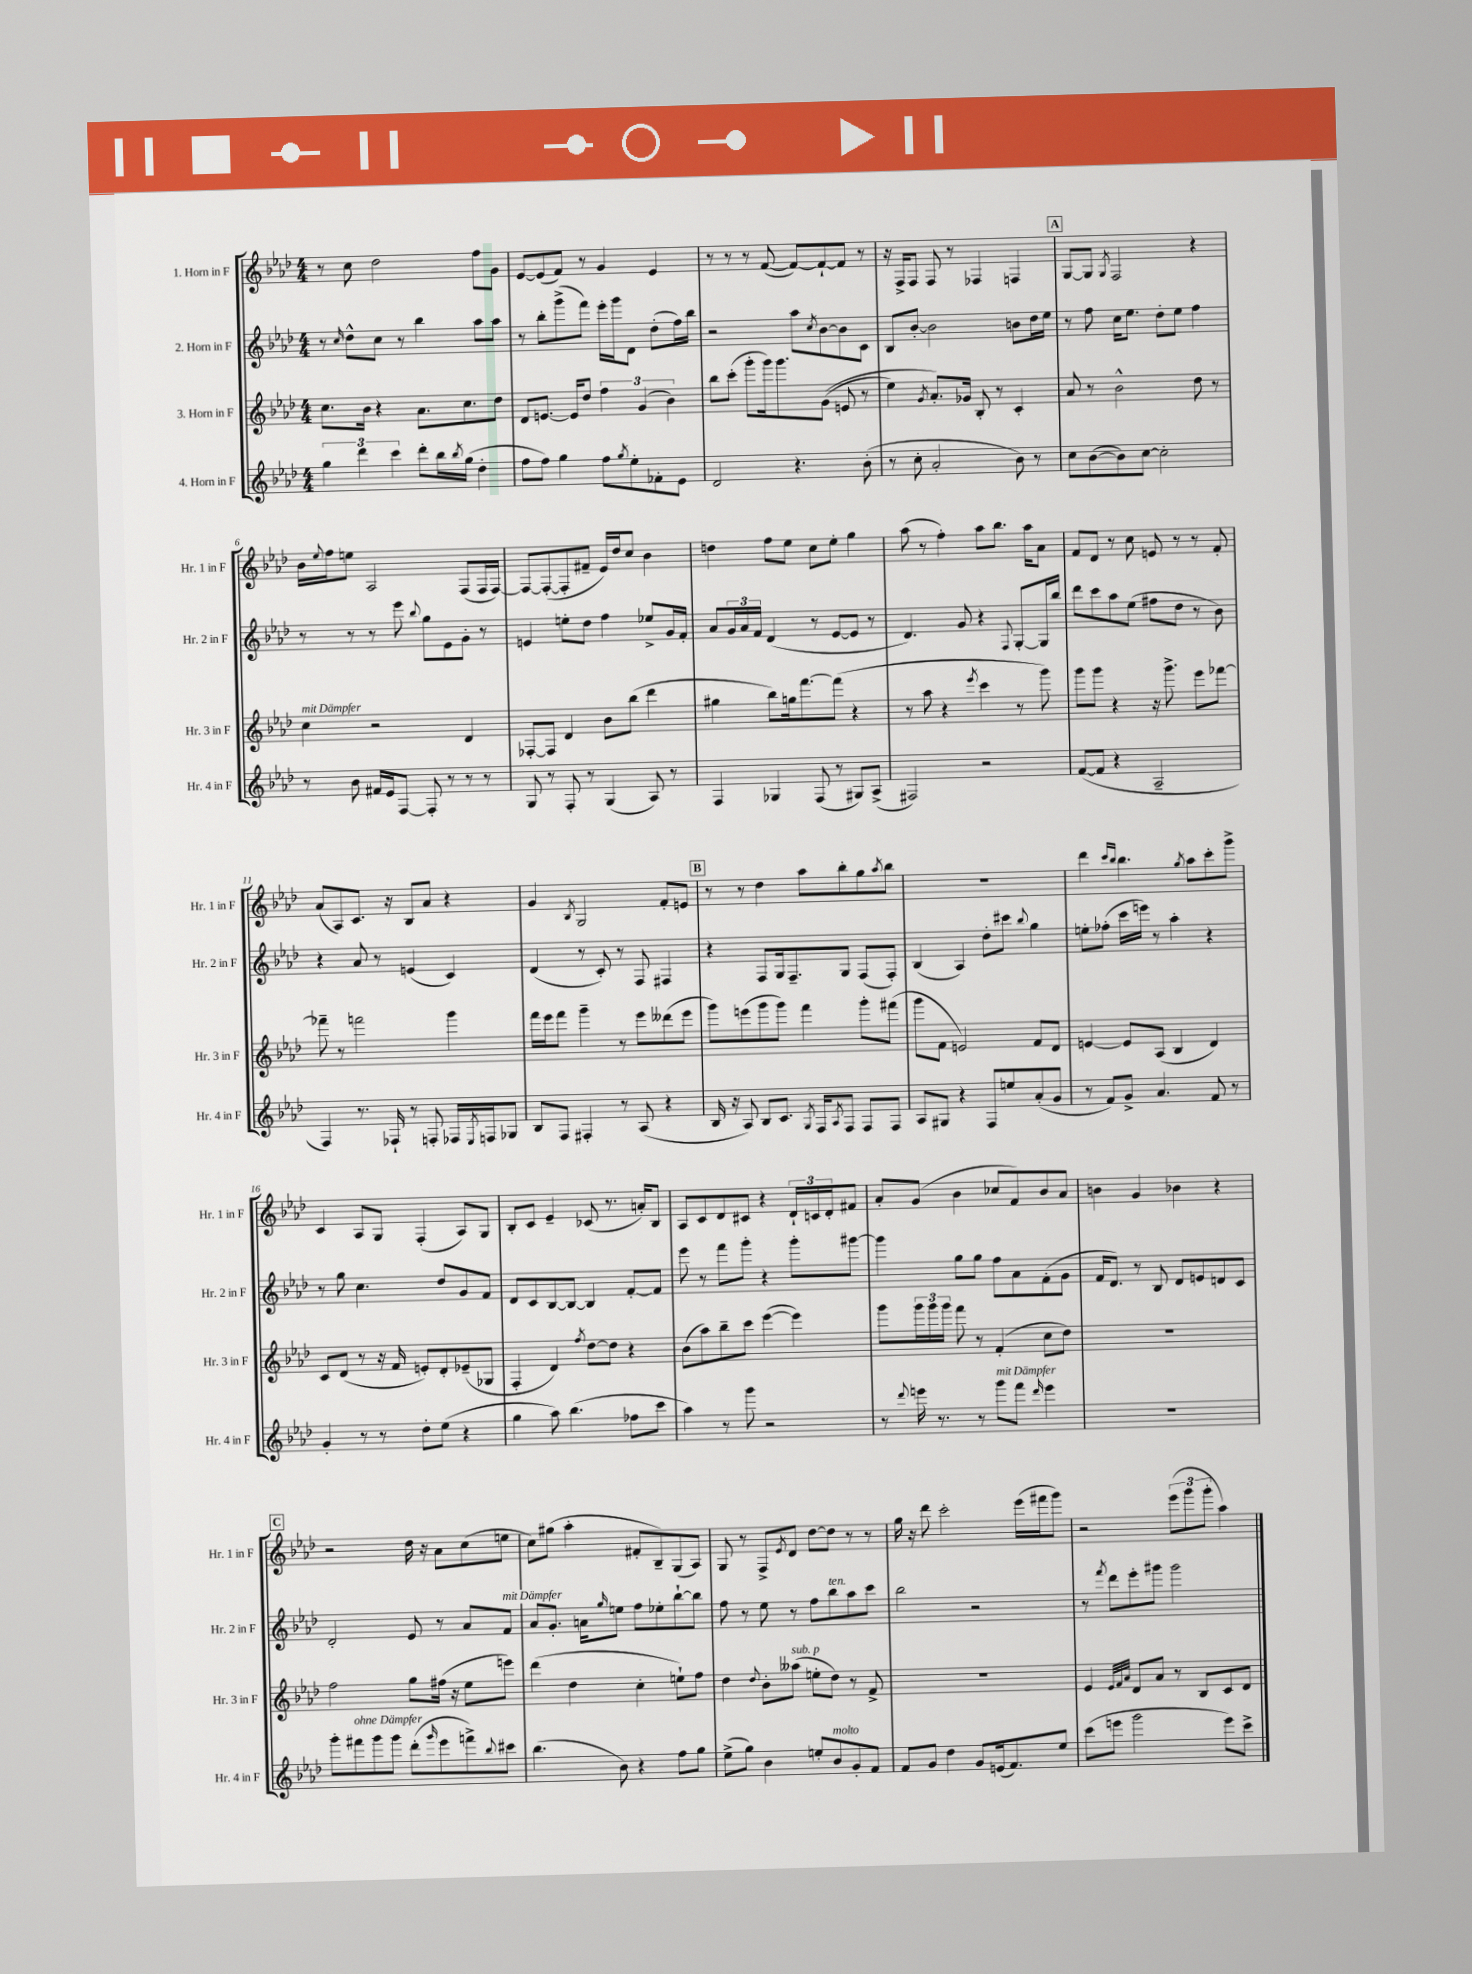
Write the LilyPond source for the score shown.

<<
\new StaffGroup <<
\new Staff = "s0" \with { instrumentName = "1. Horn in F" shortInstrumentName = "Hr. 1 in F" } {
    \clef treble \key aes \major \numericTimeSignature \time 4/4
    r8 c''8 des''2 f''8 g'8 |
    ees'8~ ees'8( f'8) r8 g'4 ees'4 |
    r8 r8 r8 f'8~( f'8~) f'8~-! f'8 r8 |
    r16 f16-> f8 f8 r8 fes4 f4 |
    \mark \markup { \box "A" } g8~ g8 \acciaccatura { g8 } f2 r4 |
    bes'16 \appoggiatura { ees''8 } f''16 e''8 aes2 f8( f16 f16~) |
    f8~ f8~-.( f8-. fis'8-- ees'16) des''16 c''8 bes'4 |
    d''4 f''8 ees''8 c''8 ees''8-. g''4 |
    aes''8( r8 f''4-.) aes''8 bes''8. aes''16 aes'8 |
    f'8 des'8 r8 c''8 e'8 r8 r8 f'8-. |
    aes'8( aes8) c'8. r16 bes8 aes'8 r4 |
    g'4 \acciaccatura { bes8 } g2 f'8-. e'8 |
    \mark \markup { \box "B" } r8 r8 des''4 aes''8 bes''8-. g''8 \acciaccatura { aes''8 } bes''8 |
    R1 |
    des'''4 \grace { c'''16 bes''16 } bes''4. \acciaccatura { g''8 } aes''8 c'''8-. g'''8-> |
    c'4 aes8 g8 f4-.( aes8) g8 |
    bes8-. c'8 ees'4-- ces'8( r8. a'16-.) bes8 |
    aes8 c'8 des'8 cis'8 r4 \tuplet 3/2 { des'16-! c'16 des'16-. } fis'8 |
    aes'8-. g'8( bes'4 ces''8 f'8) bes'8 aes'8 |
    b'4 g'4 bes'4 r4 |
    \mark \markup { \box "C" } r2 des''16 r16 aes'8 c''8( e''8 |
    c''8) gis''8( aes''4-. fis'8-. bes8--) g8( aes8) |
    g8 r8 f8-> \acciaccatura { ees'8 } des'8 des''8~ des''8 r8 r8 |
    g''16 r16 des'''8 c'''2-. ees'''16( fis'''16 g'''8) |
    r2 \tuplet 3/2 { ees'''8( g'''8 g'''8-. } aes''4) \bar "|." |
}
\new Staff = "s1" \with { instrumentName = "2. Horn in F" shortInstrumentName = "Hr. 2 in F" } {
    \clef treble \key aes \major \numericTimeSignature \time 4/4
    r8 \grace { c''16 } des''8-^ c''8 r8 bes''4 aes''8 aes''8 |
    r8 bes''8-. g'''8->( f'''8) ees'''16-. g'''16 des'8 des''8-.( f''16) bes''16 |
    r2 aes''8 \acciaccatura { c''8 } bes'8~ bes'8 c'8 |
    bes8 bes'8~-. bes'2 b'8 des''16 ees''16 |
    \mark \markup { \box "A" } r8 f''8 c''16 ees''8. des''8-. ees''8 f''4 |
    r8 r8 r8 ees'''8 \appoggiatura { bes''8 } g''8 ees'8 g'8-. r8 |
    e'4 e''8-. des''8 f''4 ees''8-> g'16 f'16-. |
    aes'8 \tuplet 3/2 { g'16 aes'16 f'16 } des'4( r8 ees'8~ ees'8 r8 |
    des'4.) g'8 r4 \appoggiatura { f8 } g8~-. g16 bes''16 |
    des'''8 c'''8 aes''8 ees''8( fis''8 des''8 r8 bes'8) |
    r4 aes'8 r8 e'4( c'4) |
    des'4( r8 c'8-.) r8 f8 fis4 |
    \mark \markup { \box "B" } r4 f8 g16 f8.-- g8 f8( f8-.) |
    bes4( aes4) des''8-. cis'''8 \appoggiatura { bes''8 } g''4 |
    e''8-. fes''8-.( c'''16 e'''16) r8 aes''4-. r4 |
    r8 g''8 c''4. des''8 g'8 f'8 |
    des'8 c'8 bes8~ bes8~ bes4 f'8~-. f'8 |
    ees'''8 r8 f'''8 g'''8-. r4 g'''8-. gis'''8~ |
    gis'''4 g''8 g''8 f''8 aes'8 f'8-.( g'8 |
    f'16 des'8.) r8 bes8 des'8 e'8 d'8 c'8 |
    \mark \markup { \box "C" } des'2-. ees'8 r8 aes'8 f'8^\markup { \italic "mit Dämpfer" } |
    aes'8 g'8.-. a'16 \grace { g''16 } e''8 f''8 ees''8-. bes''8~-! bes''8 |
    f''8 r8 ees''8 r8 f''8 bes''8^\markup { \italic "ten." } aes''8 c'''8 |
    bes''2 r2 |
    r8 \acciaccatura { f'''8 } des'''8 ees'''8-. gis'''8 gis'''2 \bar "|." |
}
\new Staff = "s2" \with { instrumentName = "3. Horn in F" shortInstrumentName = "Hr. 3 in F" } {
    \clef treble \key aes \major \numericTimeSignature \time 4/4
    c''8. bes'16 r4 aes'8. c''8. des''8 |
    des'8 e'8.~ e'16 des''8 \tuplet 3/2 { f''4 g'4( bes'4) } |
    bes''8 c'''8-.( g'''8-. g'''16) g'''8. g'8(\( e'8 r8 |
    ees''4) \acciaccatura { g'8 } aes'8.-.\) ges'16 bes8-. r8 c'4-. |
    \mark \markup { \box "A" } aes'8 r8 bes'2-^ des''8 r8 |
    c''4^\markup { \italic "mit Dämpfer" } r2 des'4 |
    fes8~-. fes8 des'4 bes'8 bes''8( des'''4 |
    gis''4 bes''8) g''16 f'''8.~ f'''8( r4 |
    r8 aes''8 r4 \acciaccatura { ees'''8 } c'''4 r8 g'''8) |
    g'''8 g'''8 r4 r16 g'''8.-> ees'''8 fes'''8~ |
    fes'''8-- r8 f'''2 g'''4 |
    f'''16 ees'''16 f'''8 g'''4-- r8 ees'''8 deses'''8( ees'''8 |
    \mark \markup { \box "B" } g'''8) e'''8( g'''8 g'''8) f'''4 g'''8-. fis'''8( |
    g'''8 f'8 e'2) f'8 des'8 |
    e'4~ e'8 aes8( bes4 des'4) |
    c'8 des'8( r8 r16 f'16 e'8-.) des'8-. ees'8--( ges8 |
    f4-. des'4) \acciaccatura { f''8 } des''8~ des''8 r4 |
    bes'8( aes''8) bes''8-- c'''8 ees'''4~( ees'''4) |
    g'''8 \tuplet 3/2 { g'''16 g'''16 g'''16 } f'''8 r8 f'4-.( c''8 des''8) |
    R1 |
    \mark \markup { \box "C" } f''2 g''8 fis''16( r16 ees''8 e'''8) |
    des'''4( des''4 c''4-. e''8-!) f''8 |
    des''4 \appoggiatura { des''8 } bes'8-. aeses''8^\markup { \italic "sub. p" }( e''8-. des''8) r8 f'8-> |
    R1 |
    ees'4 \grace { ees'32 f'32 aes'32 } des'8 aes'8 r8 bes8 c'8 des'8 \bar "|." |
}
\new Staff = "s3" \with { instrumentName = "4. Horn in F" shortInstrumentName = "Hr. 4 in F" } {
    \clef treble \key aes \major \numericTimeSignature \time 4/4
    \tuplet 3/2 { g''4 des'''4 c'''4 } des'''8-. bes''16 \acciaccatura { bes''8 } g''16( des''4-. |
    f''8 f''8) g''4 f''8 \acciaccatura { g''8 } ees''8-. fes'8-. ees'8 |
    des'2 r4. bes'8-.( |
    r8 c''8-. aes'2-. bes'8) r8 |
    \mark \markup { \box "A" } c''8 bes'8~( bes'8) c''8~ c''2-. |
    r8 bes'8 fis'16 ees'16 f8~ f8-. r8 r8 r8 |
    g8 r8 f8-. r8 g4( aes8) r8 |
    f4 ges4 f8( r8 gis8) aes8->( |
    fis2) r2 |
    f'8~( f'8 r4 aes2-- |
    f4) r8. fes16-! r8 f8-. fes16 \acciaccatura { ees8 } f16 ges8 |
    bes8 f8 fis4-. r8 aes8( r4 |
    \mark \markup { \box "B" } bes16 r16 aes8) bes8 c'8. \acciaccatura { g8 } f16 \acciaccatura { aes8 } f8 f8 f8 |
    aes8 gis8 r4 f8 e''8 aes'8-.( g'8 |
    r8 f'8) g'8-> aes'4. f'8 r8 |
    g'4-. r8 r8 des''8-. ees''8( r4 |
    g''4 aes''8) bes''4.( fes''8 c'''8 |
    aes''4) r8 g'''8 r2 |
    r8 \appoggiatura { des'''8 } e'''16 r8. r8 g'''8^\markup { \italic "mit Dämpfer" } f'''8 \grace { des'''16 } e'''4 |
    R1 |
    \mark \markup { \box "C" } g'''8-. fis'''8^\markup { \italic "ohne Dämpfer" } g'''8 g'''8 des'''8-.( \grace { g'''16 } ees'''8 f'''8->) \appoggiatura { bes''8 } cis'''8 |
    bes''4.( bes'8) r4 f''8 g''8 |
    ees''8->( g''8) bes'4 e''8-. bes'8^\markup { \italic "molto" } g'8-. f'8 |
    f'8 g'8 des''4 g'8 e'16( f'8.) ees''8 |
    c'''8( e'''8 g'''2 e'''8) c'''8-> \bar "|." |
}
>>
>>
